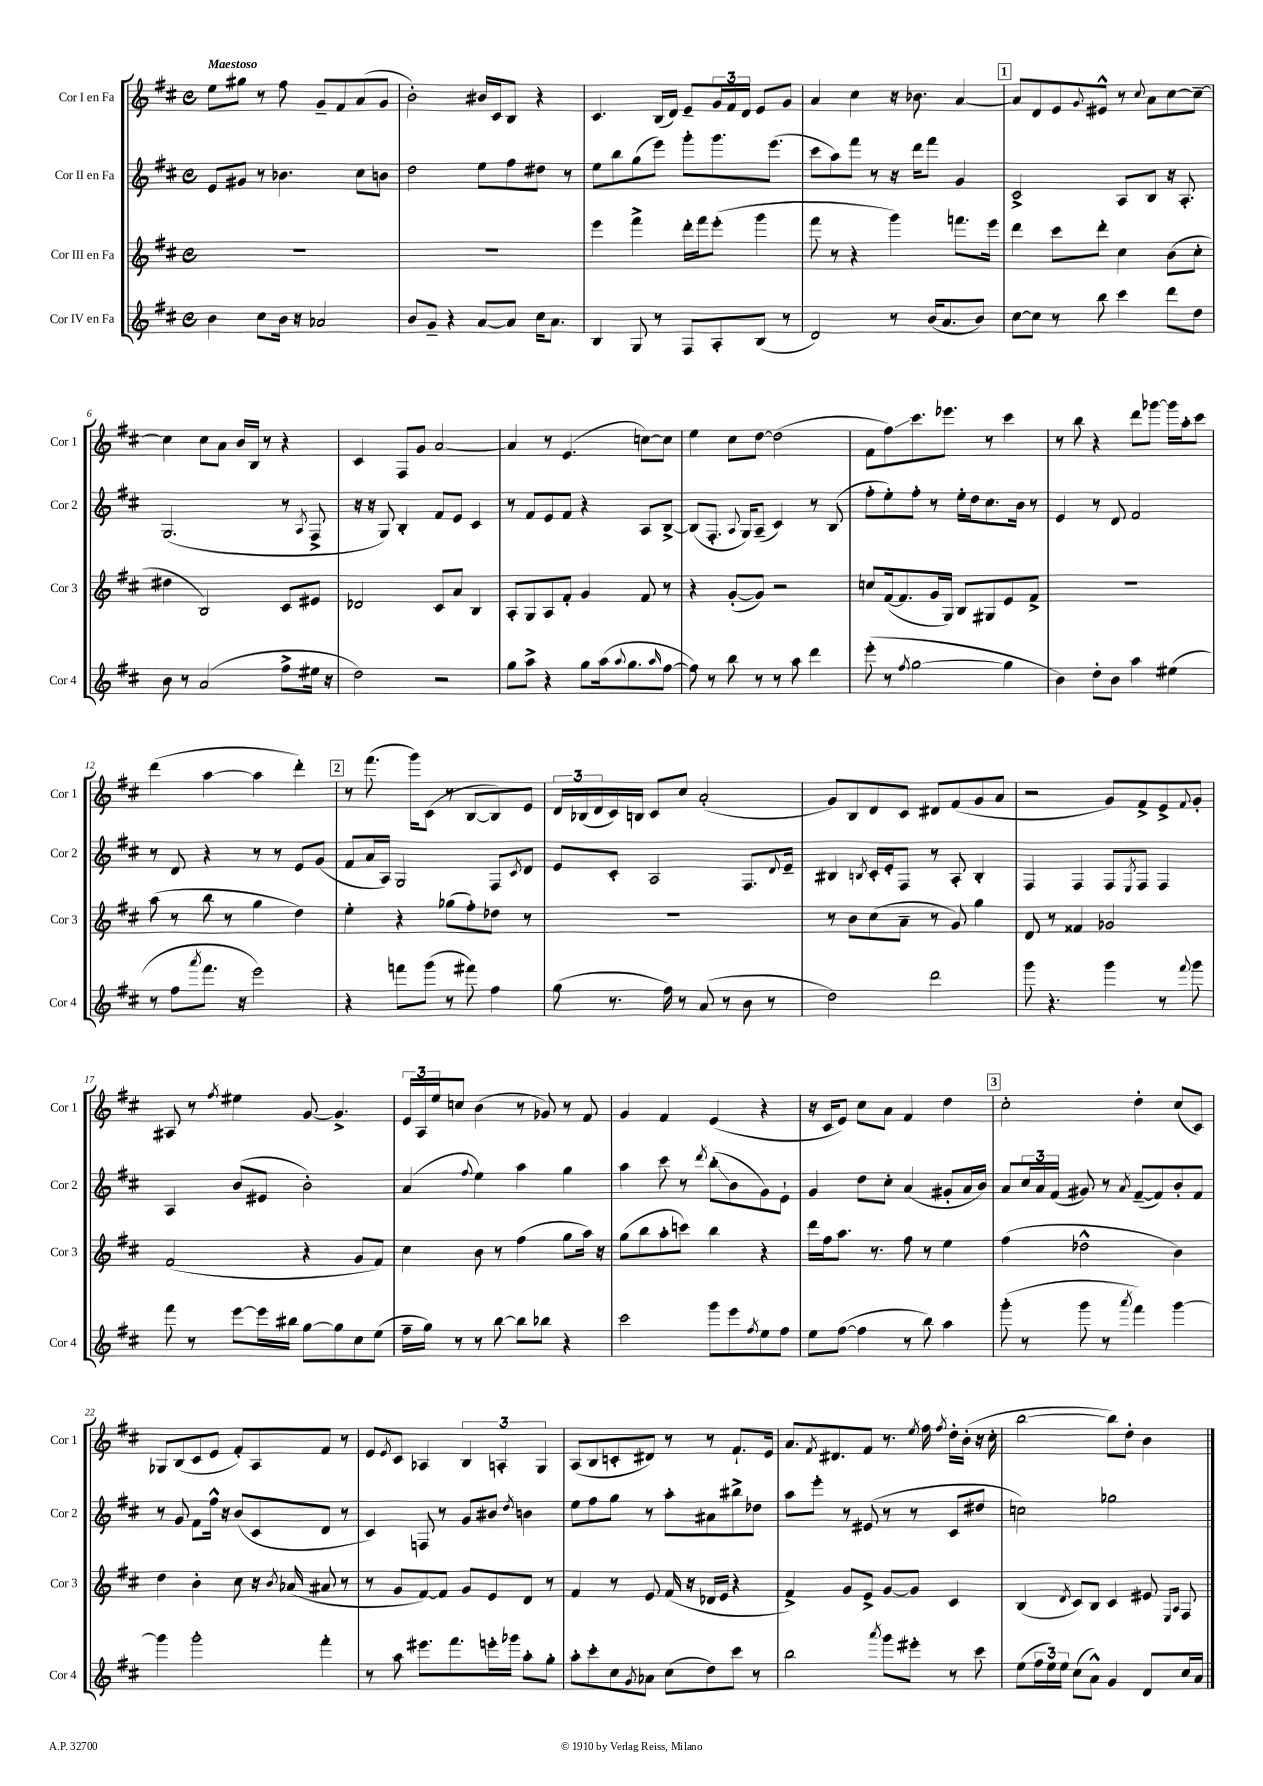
<<
\new StaffGroup <<
\new Staff = "s0" \with { instrumentName = "Cor I en Fa" shortInstrumentName = "Cor 1" } {
    \clef treble \key d \major \defaultTimeSignature \time 4/4 \tempo "Maestoso"
    e''8 gis''8 r8 fis''8 g'8-- fis'8 a'8( g'8 |
    b'2-.) bis'16 cis'16 b8 r4 |
    cis'4. b16( d'16) e'8-- \tuplet 3/2 { g'16 fis'16 d'16 } e'8 g'8 |
    a'4 cis''4 r16 bes'8. a'4~ |
    \mark \markup { \box "1" } a'8 d'8 e'8 \appoggiatura { g'8 } eis'8-^ r8 \appoggiatura { cis''8 } a'8 cis''8~ cis''8~-- |
    cis''4 cis''8 a'8 b'16 b16 r8 r4 |
    cis'4 fis8 g'8 a'2~ |
    a'4 r8 e'4.( c''8~) c''8 |
    e''4 cis''8 d''8~ d''2( |
    fis'8 fis''8\glissando) cis'''8. ees'''8. r8 cis'''4 |
    r8 b''8 r4 d'''8 ges'''8~ ges'''16 a''16-. cis'''8 |
    d'''4( a''4~ a''4 d'''4-.) |
    \mark \markup { \box "2" } r8 fis'''8.( g'''16) cis'8( r8 b8~ b8) e'8 |
    \tuplet 3/2 { d'16 bes16( d'16 } cis'16) b16 cis'8 cis''8 a'2-.( |
    g'8) b8 d'8 cis'8 dis'8 fis'8( g'8 a'8 |
    r2 g'8) fis'8-> e'8-> \appoggiatura { fis'8 } g'8-. |
    ais8 r8 \acciaccatura { fis''8 } eis''4 g'8~ g'4.-> |
    \tuplet 3/2 { e'16 a16 e''16 } c''8 b'4( r8 ges'8) r8 fis'8 |
    g'4 fis'4 e'4( r4 |
    r16 cis'16 e'8) cis''8 a'8 fis'4 d''4 |
    \mark \markup { \box "3" } cis''2-. d''4-. cis''8( cis'8) |
    ges8 b8( cis'8 e'8 fis'8-.) a8 fis'8 r8 |
    e'8 \acciaccatura { e'8 } cis'8 aes4 \tuplet 3/2 { b4 a4-. g4 } |
    a8( b8 c'8-. dis'8) r8 r8 fis'8.-! e'16 |
    a'8. \acciaccatura { fis'8 } dis'8. fis'8 r8. \acciaccatura { e''8 } fis''16 \acciaccatura { fis''8 } d''16-. b'16-.( r16 cis''16-. |
    b''2~ b''8) d''8-. b'4 \bar "|." |
}
\new Staff = "s1" \with { instrumentName = "Cor II en Fa" shortInstrumentName = "Cor 2" } {
    \clef treble \key d \major \defaultTimeSignature \time 4/4
    e'8 gis'8 r8 bes'4. cis''8 b'8 |
    d''2 e''8 fis''8 dis''8 r8 |
    e''8 b''8 g''8( e'''8) g'''8-. g'''8. e'''8.( |
    cis'''8 a''8) fis'''8 r8 r16 d'''16 fis'''8 g'4 |
    \mark \markup { \box "1" } cis'2-> a8 b8 r16 a8.-. |
    g2.( r8 \acciaccatura { a8 } fis8-> |
    r16 r16 g8) b4-. fis'8 e'8 cis'4 |
    r8 fis'8 e'8 fis'8 r4 a8 b8~-> |
    b8( fis8.-. \appoggiatura { a8 } g16) a8--( cis'4) r8 b8( |
    fis''8-. e''8-.) fis''8-. r8 e''16-. d''16 cis''8. b'16 r8 |
    e'4 r8 d'8 fis'2 |
    r8 d'8 r4 r8 r8 e'8 g'8( |
    \mark \markup { \box "2" } fis'8 a'16 a16) g2 fis8 \acciaccatura { cis'8 } d'8 |
    e'8 cis'8-. a2 fis8. \appoggiatura { d'8 } e'16-- |
    bis4 \acciaccatura { b8 } cis'16-. e'16-. fis8 r8 a8-. b4-. |
    fis4 fis4 fis8 \acciaccatura { e8 } fis8 fis4 |
    a4 b'8( eis'8 b'2-.) |
    a'4( \appoggiatura { fis''8 } e''4) a''4 g''4 |
    a''4 cis'''8 r8 \acciaccatura { d'''8 } b''8-.\glissando( b'8 g'8) e'8-! |
    g'4 d''8 cis''8-. a'4( gis'8-. a'16 b'16) |
    \mark \markup { \box "3" } a'8 \tuplet 3/2 { cis''16 a'16 fis'16( } gis'8) r8 \acciaccatura { a'8 } fis'8~--( fis'8) b'8-. fis'8 |
    r8 g'8 fis'8 fis''16-^ r16 b'8( cis'8 d'8 r8 |
    cis'4) f8 r8 g'8 bis'8 \acciaccatura { d''8 } b'4 |
    e''8 fis''8 g''8 r8 a''8-. ais'8 bis''8-> des''8 |
    a''8 e'''8-. r8 eis'8( r8 r8 cis'8 dis''8 |
    c''2) ges''2 \bar "|." |
}
\new Staff = "s2" \with { instrumentName = "Cor III en Fa" shortInstrumentName = "Cor 3" } {
    \clef treble \key d \major \defaultTimeSignature \time 4/4
    R1 |
    R1 |
    e'''4 fis'''4-> d'''16-. fis'''16 e'''8-.( g'''4 |
    fis'''8 r8 r4 g'''4) f'''8. e'''16 |
    \mark \markup { \box "1" } d'''4 cis'''8 d'''8-. cis''4 b'8( cis''8-. |
    dis''4 b2) cis'8 eis'8 |
    des'2 cis'8 a'8 b4 |
    a8-. g8 a8 fis'8-. g'4 fis'8 r8 |
    r4 g'8~-.( g'8) r2 |
    c''8 fis'16~( fis'8. g'16 g16) b8 gis8 e'8 fis'8-> |
    R1 |
    a''8( r8 b''8 r8 g''4 d''4) |
    \mark \markup { \box "2" } e''4-. r4 ges''8( fis''8-.) des''8 r8 |
    R1 |
    r8 b'8 cis''8( a'8-- r8 g'8) g''4 |
    d'8 r8 fisis'4 ges'2 |
    fis'2( r4 g'8 fis'8) |
    cis''4 b'8 r8 fis''4( g''8 a''16) r16 |
    g''8( b''8 a''8-. c'''8) b''4 r4 |
    d'''16 fis''16 a''8. r8. fis''8 r8 e''4 |
    \mark \markup { \box "3" } fis''4( des''2-^ b'4) |
    d''4 b'4-. cis''8 r16 \acciaccatura { b'8 } aes'16( ais'8 r8 |
    r8 g'8 fis'8~) fis'8 g'8 e'8 d'8 r8 |
    fis'4 r8 e'8 fis'16( r16 des'16 e'16 r4 |
    fis'4->) g'8 e'8-> g'8~ g'8 cis'4 |
    b4( \acciaccatura { d'8 } cis'8) b8 cis'4 eis'8 \grace { e16 a16 } fis8 \bar "|." |
}
\new Staff = "s3" \with { instrumentName = "Cor IV en Fa" shortInstrumentName = "Cor 4" } {
    \clef treble \key d \major \defaultTimeSignature \time 4/4
    b'4 cis''8 b'16 r16 aes'2 |
    b'8 g'8-- r4 a'8~ a'8 cis''16 a'8. |
    b4 g8 r8 fis8 a8-. b8( r8 |
    d'2) r8 b'16( a'8. b'8) |
    \mark \markup { \box "1" } cis''8~ cis''8 r8 b''8 cis'''4 d'''8 d''8 |
    b'8 r8 a'2( fis''8-> eis''16 r16 |
    d''2) r2 |
    g''8 a''8-> r4 g''8 a''16( \appoggiatura { a''8 } g''8. \grace { a''16 } fis''8~ |
    fis''8) r8 b''8 r8 r8 a''8 d'''4 |
    e'''8-.( r8 \acciaccatura { fis''8 } g''2~ g''4 |
    b'4) d''8-. b'8 a''4 eis''4( |
    r8 fis''8 \acciaccatura { a'''8 } fis'''8. r16 e'''2) |
    \mark \markup { \box "2" } r4 f'''8 g'''8( r8 fis'''8) fis''4 |
    g''8( r8. fis''16) r8 a'8( r8 b'8 r8 |
    d''2) d'''2 |
    g'''8 r4. g'''4 r8 \appoggiatura { fis'''8 } g'''8 |
    fis'''8 r8 e'''8~ e'''16 bis''16 g''8~ g''8 cis''8 e''8( |
    fis''16-- g''16) r8 r8 b''8~ b''8 bes''8 r4 |
    cis'''2 g'''8 e'''8 \acciaccatura { fis''8 } e''8 fis''8 |
    e''8 fis''8~( fis''4 r8 b''8) a''4 |
    \mark \markup { \box "3" } g'''8-.( r8 g'''8 r8 \acciaccatura { a'''8 } fis'''4) g'''4~ |
    g'''4 g'''2-. fis'''4-. |
    r8 a''8 eis'''8. fis'''8. e'''16-. ges'''16 a''8-. g''8-. |
    a''8-. cis'''8-. cis''8 \acciaccatura { g'8 } aes'8 cis''8( d''8) cis'''8 r8 |
    b''2 \acciaccatura { a'''8 } g'''8 eis'''8-. r8 cis'''8 |
    e''8( \tuplet 3/2 { fis''16 e''16) e''16 } cis''8( a'8-^) g'4 d'8 cis''16 a'16 \bar "|." |
}
>>
>>
